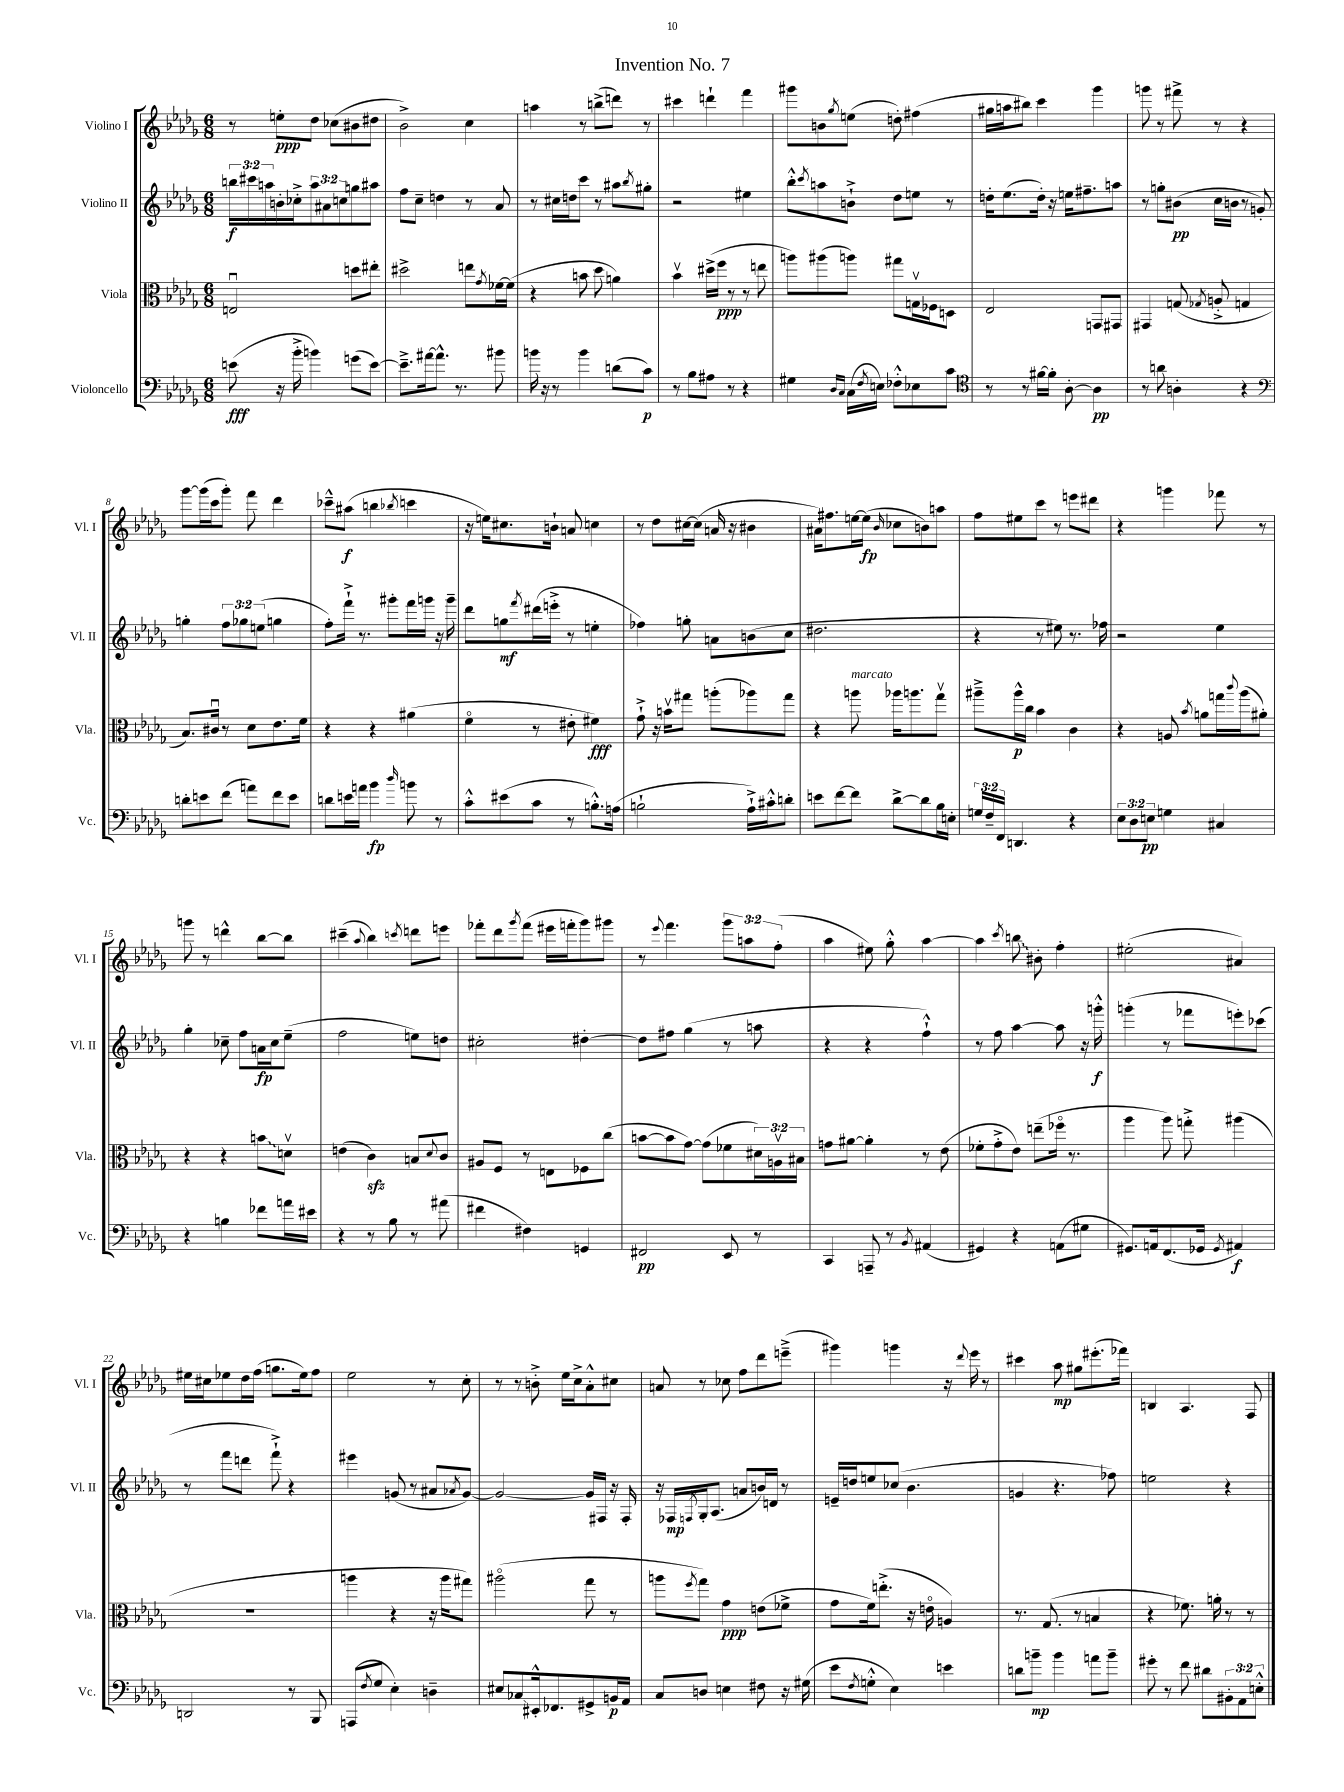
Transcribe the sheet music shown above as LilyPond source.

\header { title = "Invention No. 7" }
<<
\new StaffGroup <<
\new Staff = "s0" \with { instrumentName = "Violino I" shortInstrumentName = "Vl. I" } {
    \clef treble \key des \major \numericTimeSignature \time 6/8 \override Staff.TupletNumber.text = #tuplet-number::calc-fraction-text
    r8 e''8-.\ppp des''8 ces''8( bis'8 dis''8 |
    bes'2->) c''4 |
    a''4 r8 b''8->( d'''8) r8 |
    cis'''4 d'''4-! f'''4 |
    gis'''8 b'8 \acciaccatura { ges''8 } e''8( d''8-.) fis''4( |
    gis''16 a''16 bis''8) c'''4 ges'''4 |
    g'''8 r8 fis'''8-> r8 r4 |
    ges'''8~ ges'''16( c'''16 ges'''8-.) f'''8 des'''4 |
    ces'''8---^ ais''8\f( b''4 \acciaccatura { bes''8 } c'''4 |
    r16 e''16) cis''8. b'16-! a'8 c''4 |
    r8 des''8 cis''16~ cis''16( a'16 r16 bis'4 |
    ais'16) fis''8. e''16~ e''16\fp( \grace { bes'16 } ces''8 b'8) a''8 |
    f''8 eis''8 c'''8 r8 e'''8 dis'''8 |
    r4 g'''4 fes'''8 r8 |
    g'''8 r8 d'''4-^ bes''8~ bes''8 |
    cis'''4--( \appoggiatura { aes''8 } bes''4) \acciaccatura { c'''8 } d'''8 e'''8 |
    fes'''8-. des'''8 \acciaccatura { ges'''8 } fes'''8( eis'''16 f'''16-. ges'''8) gis'''8 |
    r8 \appoggiatura { ees'''8 } f'''4. \tuplet 3/2 { ges'''8 a''8 f''8-.( } |
    aes''4 eis''8) ges''8-.-^ aes''4~ |
    aes''4 \acciaccatura { c'''8 } \once \override Glissando.style = #'zigzag b''8\glissando bis'8-. f''4-. |
    eis''2-.( ais'4) |
    eis''16 cis''16 ees''8 des''16 f''16( g''8. ees''16) f''8 |
    ees''2 r8 c''8-. |
    r8 r8 b'8-.-> ees''16 c''16-> aes'8-.-^ cis''8 |
    a'8 r8 ces''8 f''8 des'''8 e'''8--->( |
    gis'''4) g'''4 r16 \appoggiatura { des'''8 } ees'''16 r8 |
    cis'''4 aes''8\mp gis''8 eis'''8.-.( fes'''16) |
    b4 aes4. f8 \bar "|." |
}
\new Staff = "s1" \with { instrumentName = "Violino II" shortInstrumentName = "Vl. II" } {
    \clef treble \key des \major \numericTimeSignature \time 6/8 \override Staff.TupletNumber.text = #tuplet-number::calc-fraction-text
    \tuplet 3/2 { b''16\f cis'''16 a''16 } b'16-. ces''16-.-> \tuplet 3/2 { a''8 ais'8 c''8 } g''8 ais''8 |
    f''8 c''8-- d''4 r8 aes'8 |
    r8 cis''16 d''16 c'''8 r8 ais''8 \acciaccatura { bes''8 } gis''8-. |
    r2 eis''4 |
    bes''8-.-^ \acciaccatura { c'''8 } a''8 b'8-!-> des''8 e''8 r8 |
    d''16-. ees''8.( d''16-.) r16 e''16 fis''8.-- a''8 |
    r8 g''8-. bis'8\pp( c''16 b'16 r8 g'8-.) |
    g''4-. \tuplet 3/2 { f''8 ges''8 e''8( } g''4 |
    f''8-.) f'''16-!-> r8. gis'''8-. f'''16 g'''16 r16 g'''16-- |
    des'''8 g''8\mf \acciaccatura { f'''8 } dis'''16( e'''16-.-> r8 e''4-. |
    fes''4) g''8-. a'8 b'8( c''8 |
    dis''2. |
    r4 r8 eis''8) r8. fes''16 |
    r2 ees''4 |
    ges''4-. ces''8-- f''8 a'16\fp ces''16 ees''8--( |
    f''2 e''8) d''8 |
    cis''2-. dis''4~-. |
    dis''8 fis''8 ges''4( r8 a''8 |
    r4 r4 f''4-!-^) |
    r8 f''8 aes''4~ aes''8 r16 g'''16-.-^\f |
    g'''4-.( r8 fes'''8 e'''8-.) ces'''8( |
    r8 f'''8 d'''8 f'''8-!->) r4 |
    eis'''4 g'8( r8 ais'8 \acciaccatura { aes'8 } g'8~) |
    g'2~ g'16 fis16 r16 fis16-. |
    r16 fes16\mp \acciaccatura { f8 } ges16-. aes8.( a'8 b'16) d'16 r8 |
    e'16-- d''16 e''8 ces''8( bes'4. |
    g'4 r4. fes''8) |
    e''2 r4 \bar "|." |
}
\new Staff = "s2" \with { instrumentName = "Viola" shortInstrumentName = "Vla." } {
    \clef alto \key des \major \numericTimeSignature \time 6/8 \override Staff.TupletNumber.text = #tuplet-number::calc-fraction-text
    e2\downbow d''8 eis''8-. |
    dis''2-> e''8 \acciaccatura { ges'8 } fes'16~ fes'16( |
    r4 b'8 des''8 a'4) |
    bes'4\upbow dis''16->( f''16\ppp r8 r8 e''8 |
    a''8) ais''8( a''8) gis''8 g16\upbow fes16 d8 |
    ees2 g,8 gis,8 |
    gis,4 g8( \acciaccatura { ges8 } a8-.-> g4 |
    bes8.) cis'16\downbow r8 des'8 ees'8. f'16 |
    r4 r4 ais'4( |
    f'4\flageolet r8 eis'8-. fis'4\fff) |
    ges'8-!-> r16 b'16\upbow gis''8 a''8-.( aes''8) gis''8 |
    r4 a''8^\markup { \italic "marcato" } aes''16 a''8. ges''8\upbow |
    ais''8---> ais''16-^\p c''16 bes'4 c'4 |
    r4 a8 \acciaccatura { bes'8 } a'8 g''16 \appoggiatura { c'''8 } aes''16( ais'8-.) |
    r4 r4 \once \override Glissando.style = #'zigzag b'8\glissando d'8\upbow |
    e'4( c'4\sfz) b8 \appoggiatura { des'8 } c'8 |
    ais8 f8 r8 e8 fes8 c''8( |
    b'8~ b'8 ges'8~) ges'8( fes'8 \tuplet 3/2 { dis'16) a16\upbow bis16 } |
    g'8 ais'8~ ais'4-. r8 ees'8( |
    fes'8-. ges'8-.-> ees'8) e''8--( fes''16\flageolet r8. |
    aes''4 aes''8) g''8-.-> ais''4( |
    R2. |
    a''4 r4 r16 a''16 gis''8) |
    ais''2\flageolet( ges''8 r8 |
    a''8 \acciaccatura { f''8 } ges''8) ges'4\ppp e'8( fes'8-> |
    ges'8 f'16) e''8.-.->( r16 e'16\flageolet a4) |
    r8. ges8.( r8 b4 |
    r4 fes'8.) a'16-. r8 r8 \bar "|." |
}
\new Staff = "s3" \with { instrumentName = "Violoncello" shortInstrumentName = "Vc." } {
    \clef bass \key des \major \numericTimeSignature \time 6/8 \override Staff.TupletNumber.text = #tuplet-number::calc-fraction-text
    e'8\fff( r16 bes'16-.-> b'4) g'8( e'8~) |
    e'8.---> ais'16~ ais'8.-^ r8. bis'8 |
    b'16 r16 r8 b'4 d'8( c'8\p) |
    r8 bes8 ais8 r8 r4 |
    gis4 \grace { des16 c16 } c16( \acciaccatura { f8 } e16) fes8-.-^ ees8 c'8 |
    \clef tenor r8 r8 fis'16~ fis'16-. aes8~-. aes4\pp |
    r8 a'8 a4-. r4 |
    \clef bass d'8-. e'8 f'8( a'8) f'8 e'8 |
    d'8 e'16 a'16 bes'4\fp \grace { des''16 } b'8 r8 |
    c'8-.-^ eis'8( c'8 r8 b8.-.-^) a16( |
    b2-! aes16-!->) cis'16-.-^ d'8-. |
    e'8 f'8~ f'8 des'8~-> des'8 bes16 e16-. |
    \tuplet 3/2 { g16 f16-- f,16 } d,4. r4 |
    \tuplet 3/2 { ees8 des8 e8\pp } g4 cis4 |
    r4 b4 fes'8 a'16 eis'16 |
    r4 r8 bes8 r8 ais'8( |
    fis'4 fis4) g,4 |
    fis,2\pp ees,8 r8 |
    c,4 a,,8-- r8 \acciaccatura { bes,8 } ais,4( |
    gis,4) r4 a,8( gis8 |
    gis,8.) a,16 f,8.( ges,16 \acciaccatura { ges,8 } ais,4\f) |
    d,2 r8 bes,,8 |
    a,,8( \acciaccatura { f8 } ges8 ees4-.) d4-- |
    eis8 ces8\glissando eis,16-.-^ fes,8. gis,8-> b,16\p aes,16 |
    c8 d8 e4 fis8 r16 gis16( |
    ees'8 \acciaccatura { f8 } g8-.-^ ees4) e'4 |
    d'8 b'8--\mp b'4 a'8 b'8-- |
    gis'8-. r8 f'8 dis'8 \tuplet 3/2 { bis,8-. aes,8 e8-.-^ } \bar "|." |
}
>>
>>
